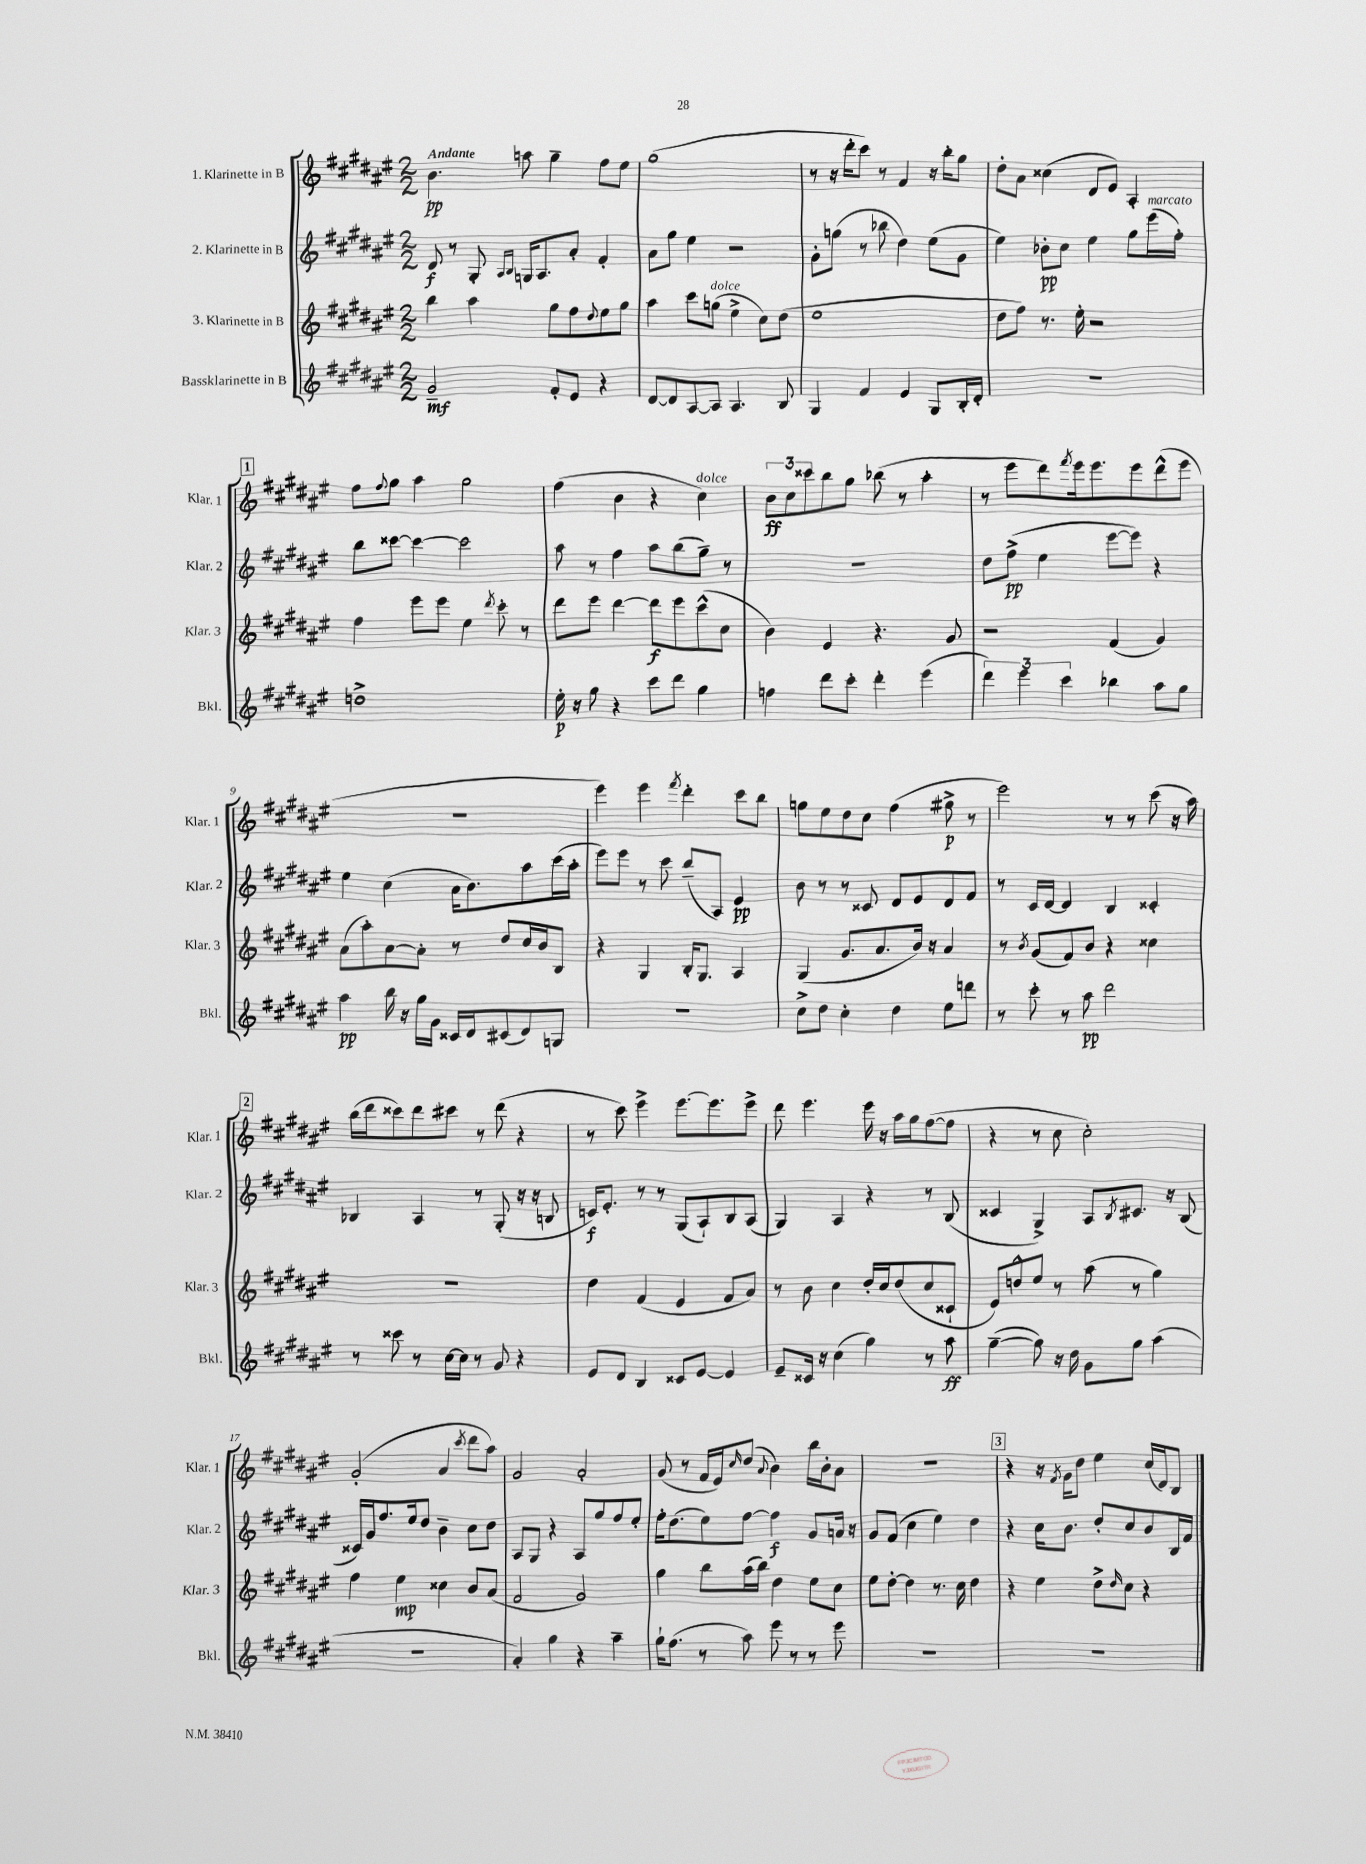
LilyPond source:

<<
\new StaffGroup <<
\new Staff = "s0" \with { instrumentName = "1. Klarinette in B" shortInstrumentName = "Klar. 1" } {
    \clef treble \key fis \major \numericTimeSignature \time 2/2 \tempo "Andante"
    b'4.\pp a''8 gis''4-- fis''8 eis''8 |
    gis''1( |
    r8 r16 dis'''16-. cis'''8) r8 fis'4 r16 b''16-. gis''8 |
    dis''8-. ais'8 cisis''4( dis'8 eis'8) ais4-. |
    \mark \markup { \box "1" } fis''8 \appoggiatura { fis''8 } gis''8 ais''4 gis''2 |
    fis''4( b'4 r4 cis''4^\markup { \italic "dolce" }) |
    \tuplet 3/2 { b'8\ff cis''8 cisis'''8 } b''8 gis''8 bes''8( r8 ais''4-. |
    r8 eis'''8 dis'''8) \acciaccatura { fis'''8 } eis'''16 eis'''8. eis'''8 dis'''8-^( eis'''8 |
    r1 |
    eis'''4) eis'''4 \acciaccatura { fis'''8 } dis'''4-. cis'''8 b''8 |
    g''8 eis''8 dis''8 cis''8 fis''4( gis''8->\p r8 |
    eis'''2) r8 r8 cis'''8( r16 ais''16) |
    \mark \markup { \box "2" } b''16( dis'''16 cisis'''8) dis'''8 cis'''8 r8 dis'''8( r4 |
    r8 cis'''8) eis'''4-> eis'''8.~ eis'''8. eis'''8-> |
    dis'''8 eis'''4. eis'''16 r16 ais''16 gis''16 fis''8~( fis''8 |
    r4 r8 cis''8 cis''2-.) |
    gis'2-.( ais'4 \acciaccatura { cis'''8 } dis'''8 ais''8) |
    gis'2 ais'2-. |
    gis'8( r8 fis'16 eis'16) \grace { cis''16 } dis''8( \appoggiatura { ais'8 } b'4) b''16 b'16-. ais'8 |
    R1 |
    \mark \markup { \box "3" } r4 r16 \acciaccatura { fis'8 } gis'16 dis''8 eis''4 cis''16( dis'16) b8 \bar "|." |
}
\new Staff = "s1" \with { instrumentName = "2. Klarinette in B" shortInstrumentName = "Klar. 2" } {
    \clef treble \key fis \major \numericTimeSignature \time 2/2
    dis'8\f r8 gis8-. \grace { ais16 b16 } g16 ais8. ais'8-. fis'4-. |
    ais'8 gis''8 eis''4 r2 |
    gis'8-. g''8( r8 bes''8 dis''4) eis''8( gis'8 |
    eis''4) bes'8-.\pp cis''8 eis''4 gis''8 eis'''16^\markup { \italic "marcato" }( fis''16-.) |
    \mark \markup { \box "1" } b''8 cisis'''8~ cisis'''4~ cisis'''2 |
    ais''8 r8 fis''4 ais''8 b''8( gis''8--) r8 |
    R1 |
    dis''8 fis''8->\pp( eis''4 eis'''8~ eis'''8) r4 |
    eis''4 cis''4( ais'16 b'8.) ais''8 cis'''16( ais''16-. |
    eis'''8) eis'''8 r8 cis'''8 b''8--( ais8) eis'4\pp |
    b'8 r8 r8 cisis'8 dis'8 eis'8 dis'8 fis'8 |
    r8 cis'16 dis'16~ dis'4 b4 cisis'4-. |
    \mark \markup { \box "2" } bes4 ais4 r8 gis8-.( r16 r16 b8 |
    c'16\f) eis'8.-. r8 r8 gis8( ais8-!) b8 ais8( |
    gis4) ais4 r4 r8 b8( |
    cisis'4 gis4->) ais8 \acciaccatura { b8 } cis'8. r16 b8( |
    cisis'16) gis'16 fis''8. eis''16 dis''8 b'4-- cis''8 dis''8 |
    ais8 gis8 r4 ais8 gis''8 fis''8 eis''8-. |
    fis''16-. dis''8.( eis''8) fis''8~ fis''4\f gis'8 a'16 r16 |
    gis'8 fis'8( cis''4 eis''4) dis''4 |
    \mark \markup { \box "3" } r4 cis''16 b'8. dis''8-. cis''8 b'8 b16 fis'16 \bar "|." |
}
\new Staff = "s2" \with { instrumentName = "3. Klarinette in B" shortInstrumentName = "Klar. 3" } {
    \clef treble \key fis \major \numericTimeSignature \time 2/2
    b''4 ais''4 gis''8 fis''8 \appoggiatura { dis''8 } eis''8 gis''8 |
    ais''4 cis'''8 g''8^\markup { \italic "dolce" }( eis''4-> cis''8) dis''8( |
    eis''1 |
    dis''8 fis''8) r8. eis''16-. r2 |
    \mark \markup { \box "1" } fis''4 eis'''8 eis'''8 eis''4 \acciaccatura { dis'''8 } cis'''8-. r8 |
    dis'''8 eis'''8 dis'''4~ dis'''8\f eis'''8 cis'''8-^( cis''8 |
    b'4) eis'4 r4. gis'8 |
    r2 fis'4( gis'4) |
    ais'8( ais''8-.) ais'8~ ais'8-. r8 dis''8 cis''16 b'16 b8 |
    r4 gis4 b16-. gis8. ais4 |
    gis4( gis'8. ais'8. b'16) r16 ais'4 |
    r8 \acciaccatura { b'8 } gis'8( fis'8) b'8 r4 cisis''4 |
    \mark \markup { \box "2" } r1 |
    dis''4 fis'4( eis'4 fis'8 ais'8) |
    r8 b'8 cis''4 dis''16-. cis''16 dis''8( cis''8 cisis'8-! |
    eis'8) d''8-^ eis''8 r8 ais''8( r8 gis''4) |
    fis''4 eis''4\mp cisis''4 b'8 ais'8( |
    fis'2 gis'2) |
    gis''4 b''8 ais''16( b''16) dis''4 eis''8 cis''8 |
    eis''8 dis''8~-. dis''4 r8. cis''16 dis''4 |
    \mark \markup { \box "3" } r4 eis''4 dis''8-> \grace { dis''16 } cis''8 r4 \bar "|." |
}
\new Staff = "s3" \with { instrumentName = "Bassklarinette in B" shortInstrumentName = "Bkl." } {
    \clef treble \key fis \major \numericTimeSignature \time 2/2
    gis'2--\mf fis'8-. eis'8 r4 |
    dis'8~ dis'8 ais8~ ais8 ais4. b8 |
    gis4 fis'4 eis'4 gis8 b16-. dis'16-. |
    r1 |
    \mark \markup { \box "1" } d''1-> |
    eis''16-.\p r16 gis''8 r4 cis'''8 dis'''8 gis''4 |
    f''4 dis'''8 cis'''8-. dis'''4-. eis'''4( |
    \tuplet 3/2 { dis'''4) eis'''4 cis'''4 } bes''4 ais''8 gis''8 |
    ais''4\pp b''16 r16 gis''16 gis'16 cisis'16 dis'16 cis'8( dis'8) g8 |
    r1 |
    cis''8-> dis''8 cis''4-. dis''4 eis''8 d'''8 |
    r8 cis'''8-. r8 ais''8\pp dis'''2 |
    \mark \markup { \box "2" } r8 cisis'''8 r8 cis''16~ cis''16 r8 gis'8 r4 |
    eis'8 dis'8 b4 cisis'8 eis'8~ eis'4 |
    eis'8-- cisis'16 r16 cis''4( gis''4) r8 ais''8\ff |
    gis''4~--( gis''8) r16 dis''16 gis'8 gis''8 ais''4( |
    r1 |
    ais'4-.) gis''4 r4 ais''4-- |
    gis''16-! fis''8.( r8 ais''8) eis'''8 r8 r8 eis'''8 |
    R1 |
    \mark \markup { \box "3" } R1 \bar "|." |
}
>>
>>
